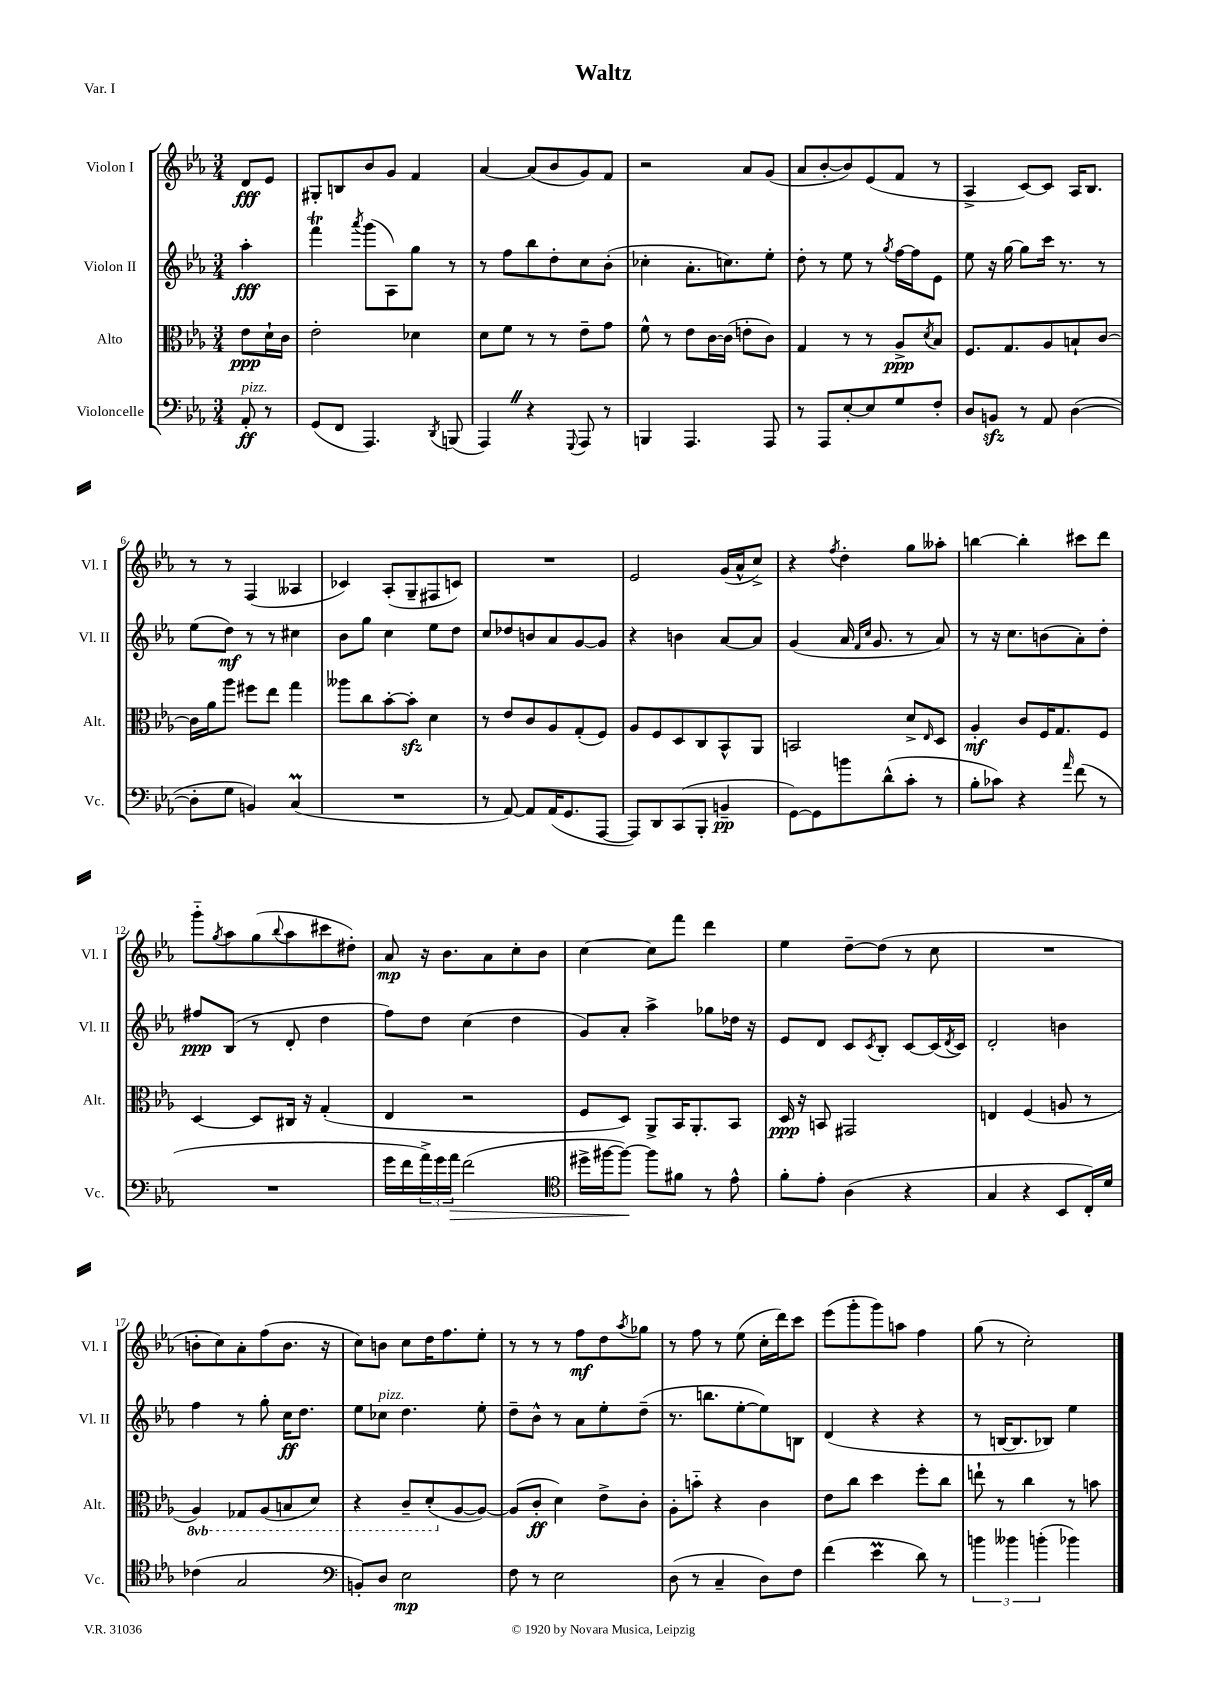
\header { title = "Waltz" piece = "Var. I" }
<<
\new StaffGroup <<
\new Staff = "s0" \with { instrumentName = "Violon I" shortInstrumentName = "Vl. I" } {
    \clef treble \key ees \major \numericTimeSignature \time 3/4 \partial 4
    d'8\fff ees'8 |
    gis8-. b8 bes'8 g'8 f'4 |
    aes'4~ aes'8( bes'8 g'8) f'8 |
    r2 aes'8 g'8( |
    aes'8 bes'8~-. bes'8) ees'8( f'8 r8 |
    aes4-> c'8~) c'8 aes16 bes8. |
    r8 r8 f4( aeses4 |
    ces'4) aes8-.( g8-- fis8 c'8) |
    R2. |
    ees'2 g'16( aes'16-^ c''8->) |
    r4 \acciaccatura { f''8 } d''4-. g''8 aeses''8-. |
    b''4~ b''4-. cis'''8 d'''8 |
    g'''8-_ \acciaccatura { g''8 } aes''8 g''8( \appoggiatura { bes''8 } aes''8 cis'''8 dis''8-.) |
    aes'8\mp r16 bes'8. aes'8 c''8-. bes'8 |
    c''4~ c''8 f'''8 d'''4 |
    ees''4 d''8~-- d''8( r8 c''8 |
    R2. |
    b'8-. c''8) aes'8-. f''8( b'8. r16 |
    c''8) b'8 c''8 d''16 f''8. ees''8-. |
    r8 r8 r8 f''8\mf d''8 \acciaccatura { aes''8 } ges''8 |
    r8 f''8 r8 ees''8( c''16-. d'''16) c'''8 |
    ees'''8( g'''8-. g'''8) a''8 f''4 |
    g''8( r8 c''2-.) \bar "|." |
}
\new Staff = "s1" \with { instrumentName = "Violon II" shortInstrumentName = "Vl. II" } {
    \clef treble \key ees \major \numericTimeSignature \time 3/4 \partial 4
    aes''4-.\fff |
    f'''4\trill \acciaccatura { aes'''8 } g'''8( aes8) g''8 r8 |
    r8 f''8 bes''8 d''8-. c''8 bes'8-.( |
    ces''4-. aes'8.-. c''8.) ees''8-. |
    d''8-. r8 ees''8 r8 \acciaccatura { g''8 } f''16~ f''16 ees'8 |
    ees''8 r16 g''16~ g''8 c'''16 r8. r8 |
    ees''8( d''8\mf) r8 r8 cis''4 |
    bes'8 g''8 c''4 ees''8 d''8 |
    c''8 des''8 b'8 aes'8 g'8~ g'8 |
    r4 b'4 aes'8~ aes'8 |
    g'4( aes'16 \grace { f'16 c''16 } g'8. r8 aes'8) |
    r8 r16 c''8. b'8( aes'8-.) d''8-. |
    fis''8\ppp bes8( r8 d'8-. d''4 |
    f''8) d''8 c''4( d''4 |
    g'8) aes'8-. aes''4-> ges''8 des''16 r16 |
    ees'8 d'8 c'8 \acciaccatura { c'8 } bes8-. c'8~ c'16( \acciaccatura { d'8 } c'16) |
    d'2-. b'4 |
    f''4 r8 g''8-. c''16\ff d''8. |
    ees''8 ces''8^\markup { \italic "pizz." } d''4. ees''8-. |
    d''8-- bes'8-^ r8 aes'8 ees''8-. d''8--( |
    r8. b''8. ees''8~-. ees''8) b8 |
    d'4( r4 r4 |
    r8 b16~ b8. bes8) ees''4 \bar "|." |
}
\new Staff = "s2" \with { instrumentName = "Alto" shortInstrumentName = "Alt." } {
    \clef alto \key ees \major \numericTimeSignature \time 3/4 \set Staff.ottavationMarkups = #ottavation-simple-ordinals \partial 4
    ees'8\ppp d'16-! c'16 |
    ees'2-. des'4 |
    d'8 f'8 r8 r8 ees'8-- g'8 |
    f'8-^ r8 ees'8 c'16~ c'16( e'8-. c'8) |
    g4 r8 r8 aes8->\ppp \acciaccatura { d'8 } bes8 |
    f8. g8. aes8 b8-! c'8~ |
    c'16 aes'16 aes''8 fis''8 ees''8 g''4 |
    aeses''8 c''8 bes'8~-. bes'8-.\sfz d'4 |
    r8 ees'8 c'8 aes8 g8-.( f8) |
    aes8 f8 d8 c8 bes,8-^ aes,8 |
    b,2 d'8-> \grace { ees16 } d8 |
    aes4-.\mf c'8 f16 g8. f8 |
    d4~ d8 cis16 r16 g4-.( |
    ees4 r2 |
    f8 d8) aes,8-> bes,16 aes,8.-. bes,8 |
    d16\ppp r16 b,8 gis,2 |
    e4 f4( a8 r8 |
    \ottava #-1 aes,4) ges,8 aes,8( b,8 d8) |
    r4 c8-- d8-.( \ottava #0 aes8~ aes8~) |
    aes8( c'8-.\ff d'4) ees'8-> c'8-. |
    aes8-. b'8-_ r4 c'4 |
    ees'8 c''8 d''4 f''8-. c''8 |
    e''8-! r8 c''4 r8 b'8 \bar "|." |
}
\new Staff = "s3" \with { instrumentName = "Violoncelle" shortInstrumentName = "Vc." } {
    \clef bass \key ees \major \numericTimeSignature \time 3/4 \partial 4
    aes,8-.\ff^\markup { \italic "pizz." } r8 |
    g,8( f,8 aes,,4.) \acciaccatura { d,8 } b,,8( |
    aes,,4) \once \override BreathingSign.text = \markup { \musicglyph "scripts.caesura.straight" } \breathe r4 \appoggiatura { g,,8 } aes,,8 r8 |
    b,,4 aes,,4. aes,,8 |
    r8 aes,,8 ees8~-. ees8 g8 f8-. |
    d8 b,8\sfz r8 aes,8 d4~( |
    d8-. g8 b,4) c4\prall( |
    R2. |
    r8 aes,8~) aes,8 aes,16( g,8. aes,,8~ |
    aes,,8) d,8 c,8( bes,,8-. b,4--\pp |
    g,8~) g,8 b'8 d'8-^( c'8-. r8 |
    bes8-. ces'8) r4 \grace { aes'16 } f'8( r8 |
    R2. |
    g'16 f'16 \tuplet 3/2 { aes'16->) g'16 aes'16\> } f'2( |
    \clef tenor dis''16-> fis''16~ fis''8~\!) fis''8 fis'8 r8 ees'8-^ |
    f'8-. ees'8-. aes4( r4 |
    g4 r4 bes,8 c16-.) d'16 |
    ces'4( g2 |
    \clef bass b,8-.) d8 ees2\mp |
    f8 r8 ees2 |
    d8( r8 c4-- d8) f8 |
    f'4( ees'4\prall d'8) r8 |
    \tuplet 3/2 { b'4 beses'4 b'4-.( } bes'4) \bar "|." |
}
>>
>>
